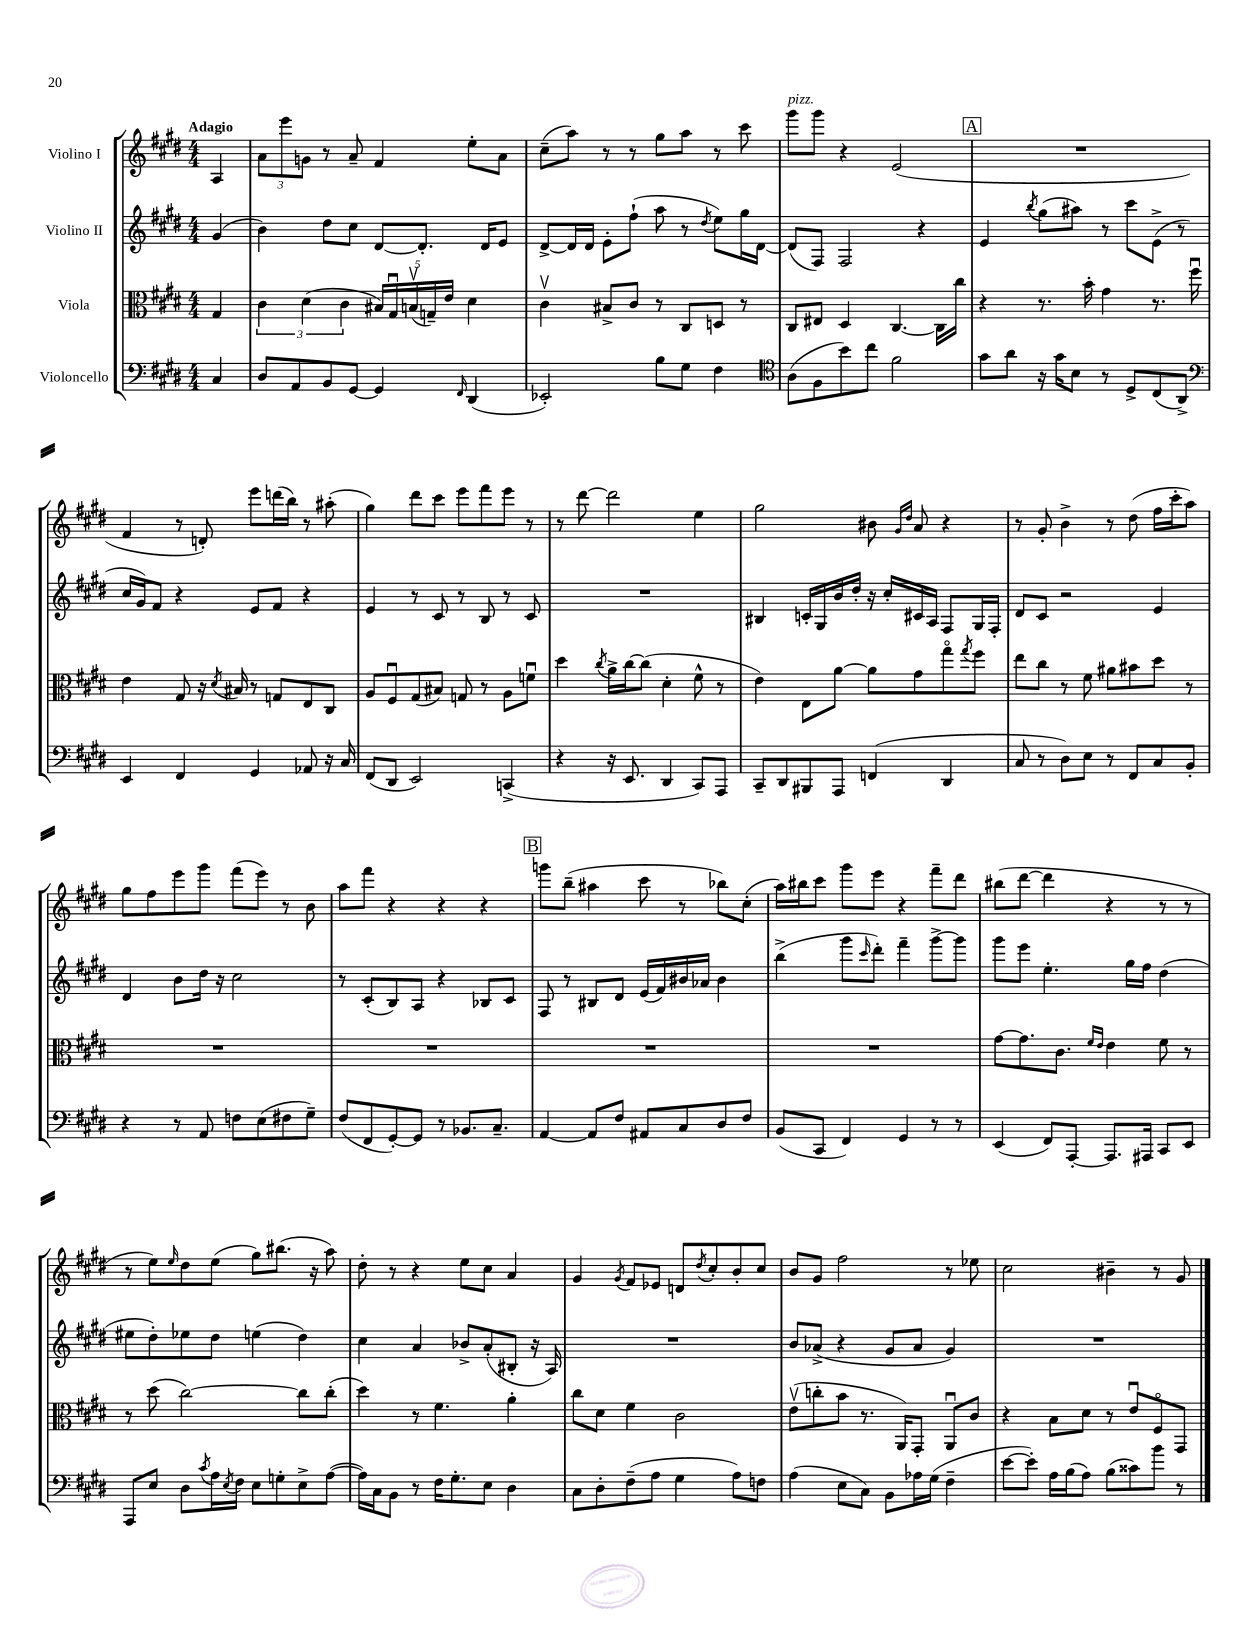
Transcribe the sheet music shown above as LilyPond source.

<<
\new StaffGroup <<
\new Staff = "s0" \with { instrumentName = "Violino I" } {
    \clef treble \key e \major \numericTimeSignature \time 4/4 \partial 4 \tempo "Adagio"
    a4 |
    \tuplet 3/2 { a'8 e'''8 g'8 } r8 a'8-- fis'4 e''8-. a'8 |
    cis''8--( a''8) r8 r8 gis''8 a''8 r8 cis'''8 |
    gis'''8^\markup { \italic "pizz." } gis'''8 r4 e'2( |
    \mark \markup { \box "A" } R1 |
    fis'4 r8 d'8-.) e'''8 d'''16( b''16) r8 ais''8-.( |
    gis''4) dis'''8 cis'''8 e'''8 fis'''8 e'''8 r8 |
    r8 dis'''8~ dis'''2 e''4 |
    gis''2 bis'8 \grace { gis'16 dis''16 } a'8 r4 |
    r8 gis'8-. b'4-> r8 dis''8( fis''16 cis'''16-. a''8) |
    gis''8 fis''8 e'''8 gis'''8 fis'''8( e'''8) r8 b'8 |
    a''8 fis'''8 r4 r4 r4 |
    \mark \markup { \box "B" } g'''8 b''8--( ais''4 cis'''8 r8 bes''8) cis''8-.( |
    a''16) bis''16 cis'''8 gis'''8 e'''8 r4 fis'''8-- dis'''8 |
    bis''8( dis'''8~ dis'''4 r4 r8 r8 |
    r8 e''8) \grace { e''16 } dis''8 e''8( gis''8) bis''8.( r16 a''8) |
    dis''8-. r8 r4 e''8 cis''8 a'4 |
    gis'4 \acciaccatura { gis'8 } fis'8 ees'8 d'8 \acciaccatura { dis''8 } cis''8-. b'8-. cis''8 |
    b'8 gis'8 fis''2 r8 ees''8 |
    cis''2 bis'4-- r8 gis'8 \bar "|." |
}
\new Staff = "s1" \with { instrumentName = "Violino II" } {
    \clef treble \key e \major \numericTimeSignature \time 4/4 \partial 4
    gis'4( |
    b'4) dis''8 cis''8 dis'8~ dis'8.-. dis'16 e'8 |
    dis'8~-> dis'16 dis'16 e'8-. fis''8-!( a''8 r8 \acciaccatura { dis''8 } e''8) gis''16 dis'16~ |
    dis'8( fis8) fis2 r4 |
    \mark \markup { \box "A" } e'4 \acciaccatura { b''8 } gis''8( ais''8) r8 cis'''8 e'8->( r8 |
    cis''16 gis'16) fis'8 r4 e'8 fis'8 r4 |
    e'4 r8 cis'8 r8 b8 r8 cis'8 |
    R1 |
    bis4 c'16-. gis16 b'16 dis''16-. r16 cis''16-. cis'16 a16 fis8 gis16 fis16-. |
    dis'8 cis'8 r2 e'4 |
    dis'4 b'8 dis''16 r16 cis''2 |
    r8 cis'8-.( b8) a8 r4 bes8 cis'8 |
    \mark \markup { \box "B" } fis8 r8 bis8 dis'8 e'16( fis'16) bis'16 aes'16 bis'4 |
    b''4->( gis'''8 \grace { cis'''16 } dis'''8-.) fis'''4-- gis'''8~-> gis'''8 |
    gis'''8 e'''8 e''4.-. gis''16 fis''16 dis''4( |
    eis''8 dis''8-.) ees''8 dis''8 e''4( dis''4) |
    cis''4 a'4 bes'8-> a'8-.( bis8-. r16 a16) |
    R1 |
    b'8 aes'8->( r4 gis'8 aes'8 gis'4) |
    R1 \bar "|." |
}
\new Staff = "s2" \with { instrumentName = "Viola" } {
    \clef alto \key e \major \numericTimeSignature \time 4/4 \partial 4
    gis4 |
    \tuplet 3/2 { cis'4 dis'4( cis'4 } \tuplet 5/4 { bis16) gis16\downbow b16\upbow( g16--) e'16 } dis'4 |
    cis'4\upbow bis8-> cis'8 r8 cis8 d8 r8 |
    cis8 eis8 dis4 cis4.~ cis16 cis''16 |
    \mark \markup { \box "A" } r4 r8. b'16-. gis'4 r8. fis''16\downbow |
    e'4 gis8 r16 \acciaccatura { dis'8 } bis16 r8 g8 e8 cis8 |
    a8 fis8\downbow gis8( bis8) g8 r8 a8 f'8\downbow |
    dis''4 \acciaccatura { cis''8 } a'16-> cis''16~ cis''8( dis'4-. fis'8-^ r8 |
    e'4) e8 a'8~ a'8 gis'8 gis''8\flageolet \acciaccatura { gis''8 } fis''8 |
    e''8 cis''8 r8 fis'8 ais'8 bis'8 dis''8 r8 |
    R1 |
    R1 |
    \mark \markup { \box "B" } R1 |
    R1 |
    gis'8~ gis'8. cis'8. \grace { fis'16 e'16 } e'4 fis'8 r8 |
    r8 dis''8( cis''2~) cis''8 cis''8-.( |
    dis''4) r8 fis'4. a'4-. |
    cis''8 dis'8 fis'4 cis'2 |
    e'8\upbow( c''8-. b'8 r8. a,16) gis,8-. a,8\downbow cis'8 |
    r4 b8 dis'8 r8 e'8\downbow fis8\flageolet gis,8 \bar "|." |
}
\new Staff = "s3" \with { instrumentName = "Violoncello" } {
    \clef bass \key e \major \numericTimeSignature \time 4/4 \partial 4
    cis4 |
    dis8 a,8 b,8 gis,8~ gis,4 \grace { fis,16 } dis,4( |
    ees,2-.) b8 gis8 fis4 |
    \clef tenor a8( fis8 b'8) cis''8 fis'2 |
    \mark \markup { \box "A" } gis'8 a'8 r16 gis'16 b8 r8 dis8-> cis8( a,8->) |
    \clef bass e,4 fis,4 gis,4 aes,8 r16 cis16 |
    fis,8( dis,8 e,2) c,4->( |
    r4 r16 e,8. dis,4 cis,8) a,,8 |
    cis,8-- dis,8 bis,,8 a,,8 f,4( dis,4 |
    cis8 r8 dis8) e8 r8 fis,8 cis8 b,8-. |
    r4 r8 a,8 f8 e8( fis8 gis8--) |
    fis8( fis,8 gis,8~-.) gis,8 r8 bes,8. cis8.-- |
    \mark \markup { \box "B" } a,4~ a,8 fis8 ais,8 cis8 dis8 fis8 |
    b,8( cis,8 fis,4) gis,4 r8 r8 |
    e,4( fis,8) a,,8~-. a,,8. ais,,16 cis,8 e,8 |
    a,,8 e8 dis8 \acciaccatura { cis'8 } a16 \acciaccatura { e8 } fis16 e8 g8-. e8-> a8~( |
    a16) cis16 b,8 r8 fis16 gis8.-. e8 dis4 |
    cis8 dis8-. fis8--( a8 gis4 a8) f8 |
    a4( e8 cis8) b,8 aes16 gis16( fis4-- |
    e'8~ e'8-.) a16 b16( a8) b8( cisis'8) b'8 r8 \bar "|." |
}
>>
>>
\layout { \context { \Score \remove "Bar_number_engraver" } }
